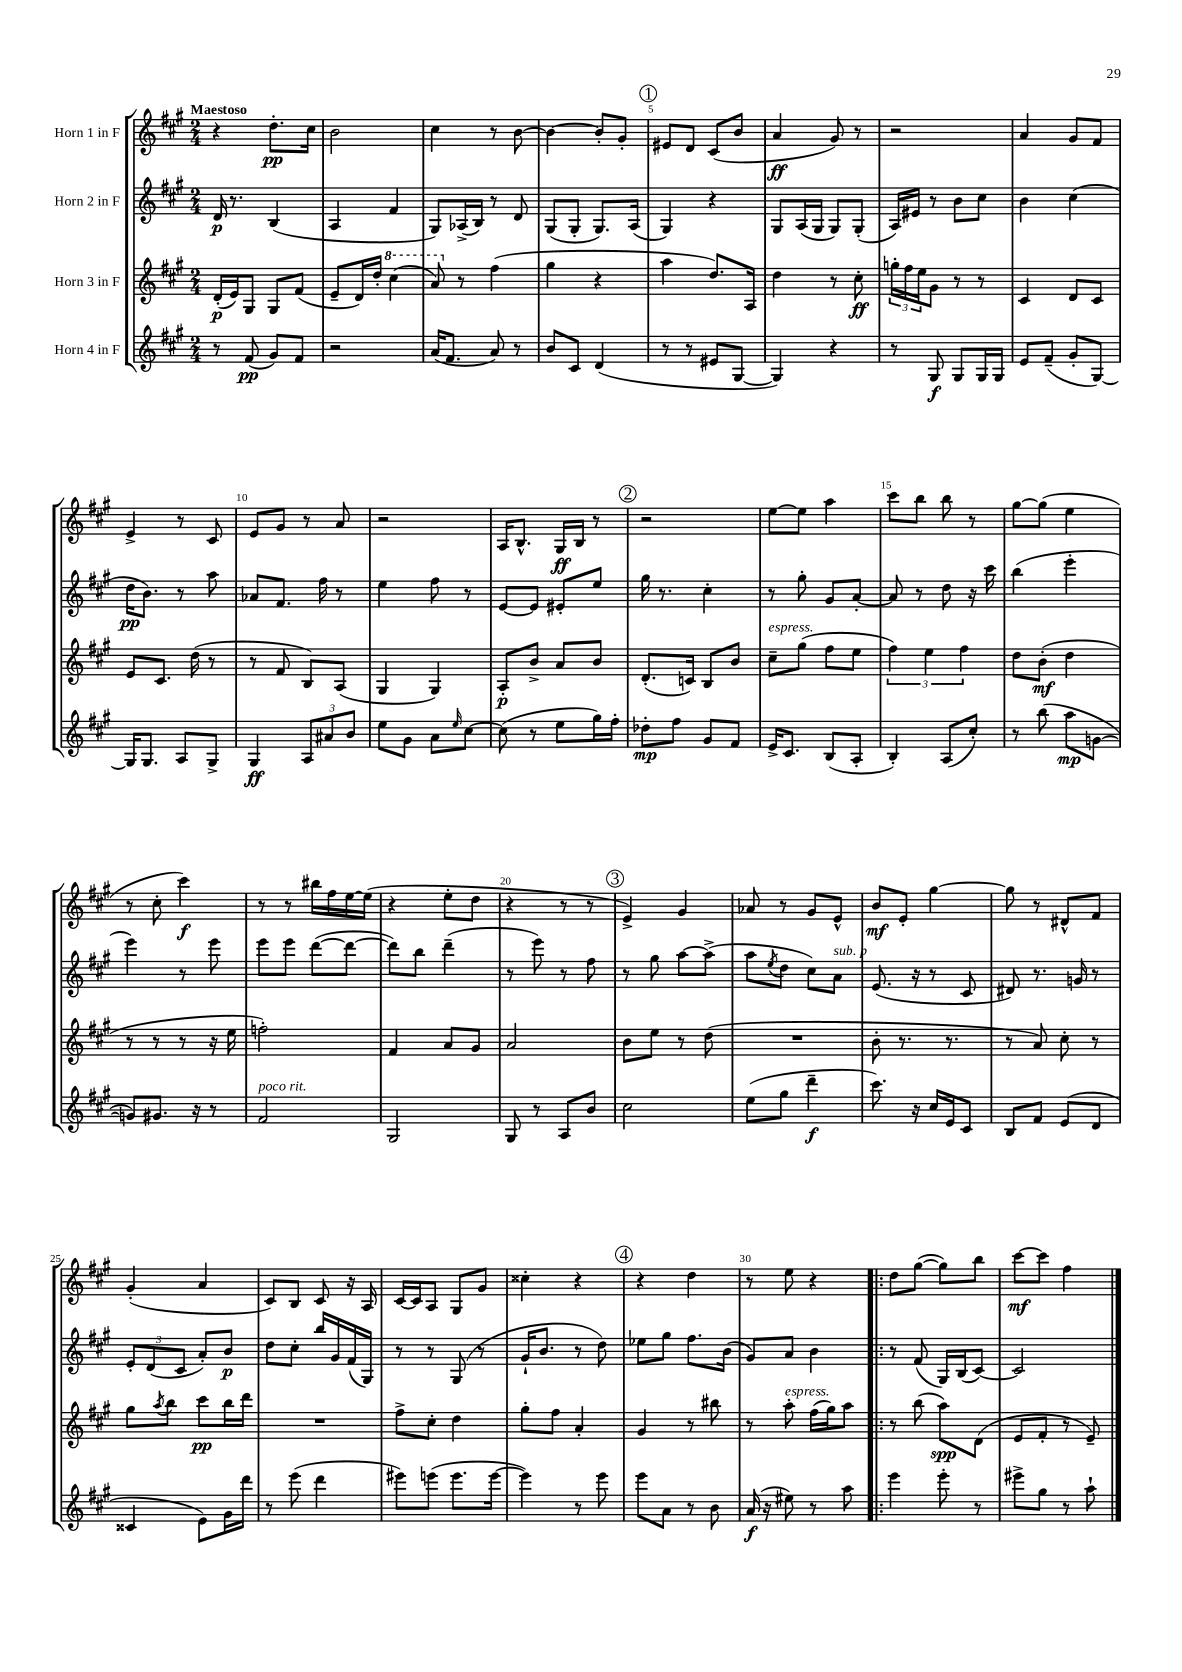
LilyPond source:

<<
\new StaffGroup <<
\new Staff = "s0" \with { instrumentName = "Horn 1 in F" } {
    \clef treble \key a \major \numericTimeSignature \time 2/4 \tempo "Maestoso"
    r4 d''8.-.\pp cis''16 |
    b'2 |
    cis''4 r8 b'8~ |
    b'4~ b'8-. gis'8-. |
    \mark \markup { \circle "1" } eis'8 d'8 cis'8( b'8 |
    a'4\ff gis'8) r8 |
    r2 |
    a'4 gis'8 fis'8 |
    e'4-> r8 cis'8 |
    e'8 gis'8 r8 a'8 |
    r2 |
    a16 b8.-^ gis16\ff b16 r8 |
    \mark \markup { \circle "2" } r2 |
    e''8~ e''8 a''4 |
    cis'''8 b''8 b''8 r8 |
    gis''8~ gis''8( e''4 |
    r8 cis''8-. cis'''4\f) |
    r8 r8 bis''16 fis''16 e''16~ e''16( |
    r4 e''8-. d''8 |
    r4 r8 r8 |
    \mark \markup { \circle "3" } e'4->) gis'4 |
    aes'8 r8 gis'8 e'8-^ |
    b'8\mf e'8-. gis''4~ |
    gis''8 r8 dis'8-^ fis'8 |
    gis'4-.( a'4 |
    cis'8) b8 cis'8 r16 a16 |
    cis'16~ cis'16 a8 gis8 gis'8 |
    cisis''4-. r4 |
    \mark \markup { \circle "4" } r4 d''4 |
    r8 e''8 r4 |
    \bar ".|:" d''8 gis''8~( gis''8) b''8 |
    cis'''8~\mf cis'''8 fis''4 \bar "|." |
}
\new Staff = "s1" \with { instrumentName = "Horn 2 in F" } {
    \clef treble \key a \major \numericTimeSignature \time 2/4
    d'16\p r8. b4( |
    a4 fis'4 |
    gis8) aes16->( b16) r8 d'8 |
    gis8( gis8-. gis8.) a16( |
    \mark \markup { \circle "1" } gis4) r4 |
    gis8 a16( gis16 gis8) gis8-.( |
    a16) eis'16 r8 b'8 cis''8 |
    b'4 cis''4( |
    d''16\pp b'8.) r8 a''8 |
    aes'8 fis'8. fis''16 r8 |
    e''4 fis''8 r8 |
    e'8~ e'8 eis'8-. e''8 |
    \mark \markup { \circle "2" } gis''16 r8. cis''4-. |
    r8 gis''8-. gis'8 a'8~-. |
    a'8 r8 d''8 r16 cis'''16 |
    b''4( e'''4-. |
    e'''4) r8 e'''8 |
    e'''8 e'''8 d'''8~( d'''8~ |
    d'''8) b''8 d'''4--( |
    r8 e'''8) r8 fis''8 |
    \mark \markup { \circle "3" } r8 gis''8 a''8~ a''8->( |
    a''8 \acciaccatura { e''8 } d''8 cis''8) a'8^\markup { \italic "sub. p" } |
    e'8.( r16 r8 cis'8 |
    dis'8) r8. g'16 r8 |
    \tuplet 3/2 { e'8-. d'8( cis'8 } a'8-.) b'8\p |
    d''8 cis''8-. b''16 gis'16 fis'16( gis16) |
    r8 r8 gis8( r8 |
    gis'16-! b'8. r8 d''8) |
    \mark \markup { \circle "4" } ees''8 gis''8 fis''8. b'16( |
    gis'8) a'8 b'4 |
    \bar ".|:" r8 fis'8( gis16) b16( cis'8~) |
    cis'2 \bar "|." |
}
\new Staff = "s2" \with { instrumentName = "Horn 3 in F" } {
    \clef treble \key a \major \numericTimeSignature \time 2/4
    d'16-.\p( e'16) gis8 gis8 fis'8( |
    e'8-- d'16) d''16-. \ottava #1 cis'''4( |
    a''8) \ottava #0 r8 fis''4( |
    gis''4 r4 |
    \mark \markup { \circle "1" } a''4 d''8.) a16 |
    d''4 r8 cis''8-.\ff |
    \tuplet 3/2 { g''16-. fis''16 e''16 } gis'8 r8 r8 |
    cis'4 d'8 cis'8 |
    e'8 cis'8. d''16( r8 |
    r8 fis'8 b8) a8( |
    gis4 gis4) |
    a8-.\p b'8-> a'8 b'8 |
    \mark \markup { \circle "2" } d'8.-.( c'16) b8 b'8 |
    cis''8--^\markup { \italic "espress." } gis''8( fis''8 e''8 |
    \tuplet 3/2 { fis''4) e''4 fis''4 } |
    d''8 b'8-.\mf( d''4 |
    r8 r8 r8 r16 e''16 |
    f''2-.) |
    fis'4 a'8 gis'8 |
    a'2 |
    \mark \markup { \circle "3" } b'8 e''8 r8 d''8( |
    R2 |
    b'8-. r8. r8. |
    r8 a'8) cis''8-. r8 |
    gis''8 \acciaccatura { a''8 } b''8 cis'''8\pp b''16 d'''16 |
    R2 |
    fis''8-> cis''8-. d''4 |
    gis''8-. fis''8 a'4-. |
    \mark \markup { \circle "4" } gis'4 r8 bis''8 |
    r8 a''8-.^\markup { \italic "espress." } fis''16( gis''16) a''8 |
    \bar ".|:" r8 b''8( a''8\spp) d'8( |
    e'8 fis'8-. r8 e'8--) \bar "|." |
}
\new Staff = "s3" \with { instrumentName = "Horn 4 in F" } {
    \clef treble \key a \major \numericTimeSignature \time 2/4
    r8 fis'8\pp( gis'8) fis'8 |
    r2 |
    a'16( fis'8. a'8) r8 |
    b'8 cis'8 d'4( |
    \mark \markup { \circle "1" } r8 r8 eis'8 gis8~ |
    gis4) r4 |
    r8 gis8\f gis8 gis16 gis16 |
    e'8 fis'8--( gis'8-. gis8~) |
    gis16 gis8. a8 gis8-> |
    gis4\ff \tuplet 3/2 { a8 ais'8 b'8 } |
    e''8 gis'8 a'8 \grace { e''16 } cis''8~ |
    cis''8( r8 e''8 gis''16) fis''16-. |
    \mark \markup { \circle "2" } des''8-.\mp fis''8 gis'8 fis'8 |
    e'16-> cis'8. b8( a8-. |
    b4-.) a8( cis''8-.) |
    r8 b''8( a''8\mp g'8~ |
    g'8) gis'8. r16 r8 |
    fis'2^\markup { \italic "poco rit." } |
    gis2 |
    gis8 r8 a8 b'8 |
    \mark \markup { \circle "3" } cis''2 |
    e''8( gis''8 d'''4--\f |
    cis'''8.) r16 cis''16 e'16 cis'8 |
    b8 fis'8 e'8( d'8 |
    cisis'4 e'8) gis'16 d'''16 |
    r8 e'''8( d'''4 |
    eis'''8) e'''8( e'''8. e'''16~ |
    e'''4) r8 e'''8 |
    \mark \markup { \circle "4" } e'''8 a'8 r8 b'8 |
    a'16\f( r16 eis''8) r8 a''8 |
    \bar ".|:" e'''4 e'''8-. r8 |
    eis'''8-> gis''8 r8 a''8-! \bar "|." |
}
>>
>>
\layout { \context { \Score \override BarNumber.break-visibility = ##(#f #t #t) barNumberVisibility = #(every-nth-bar-number-visible 5) } }
